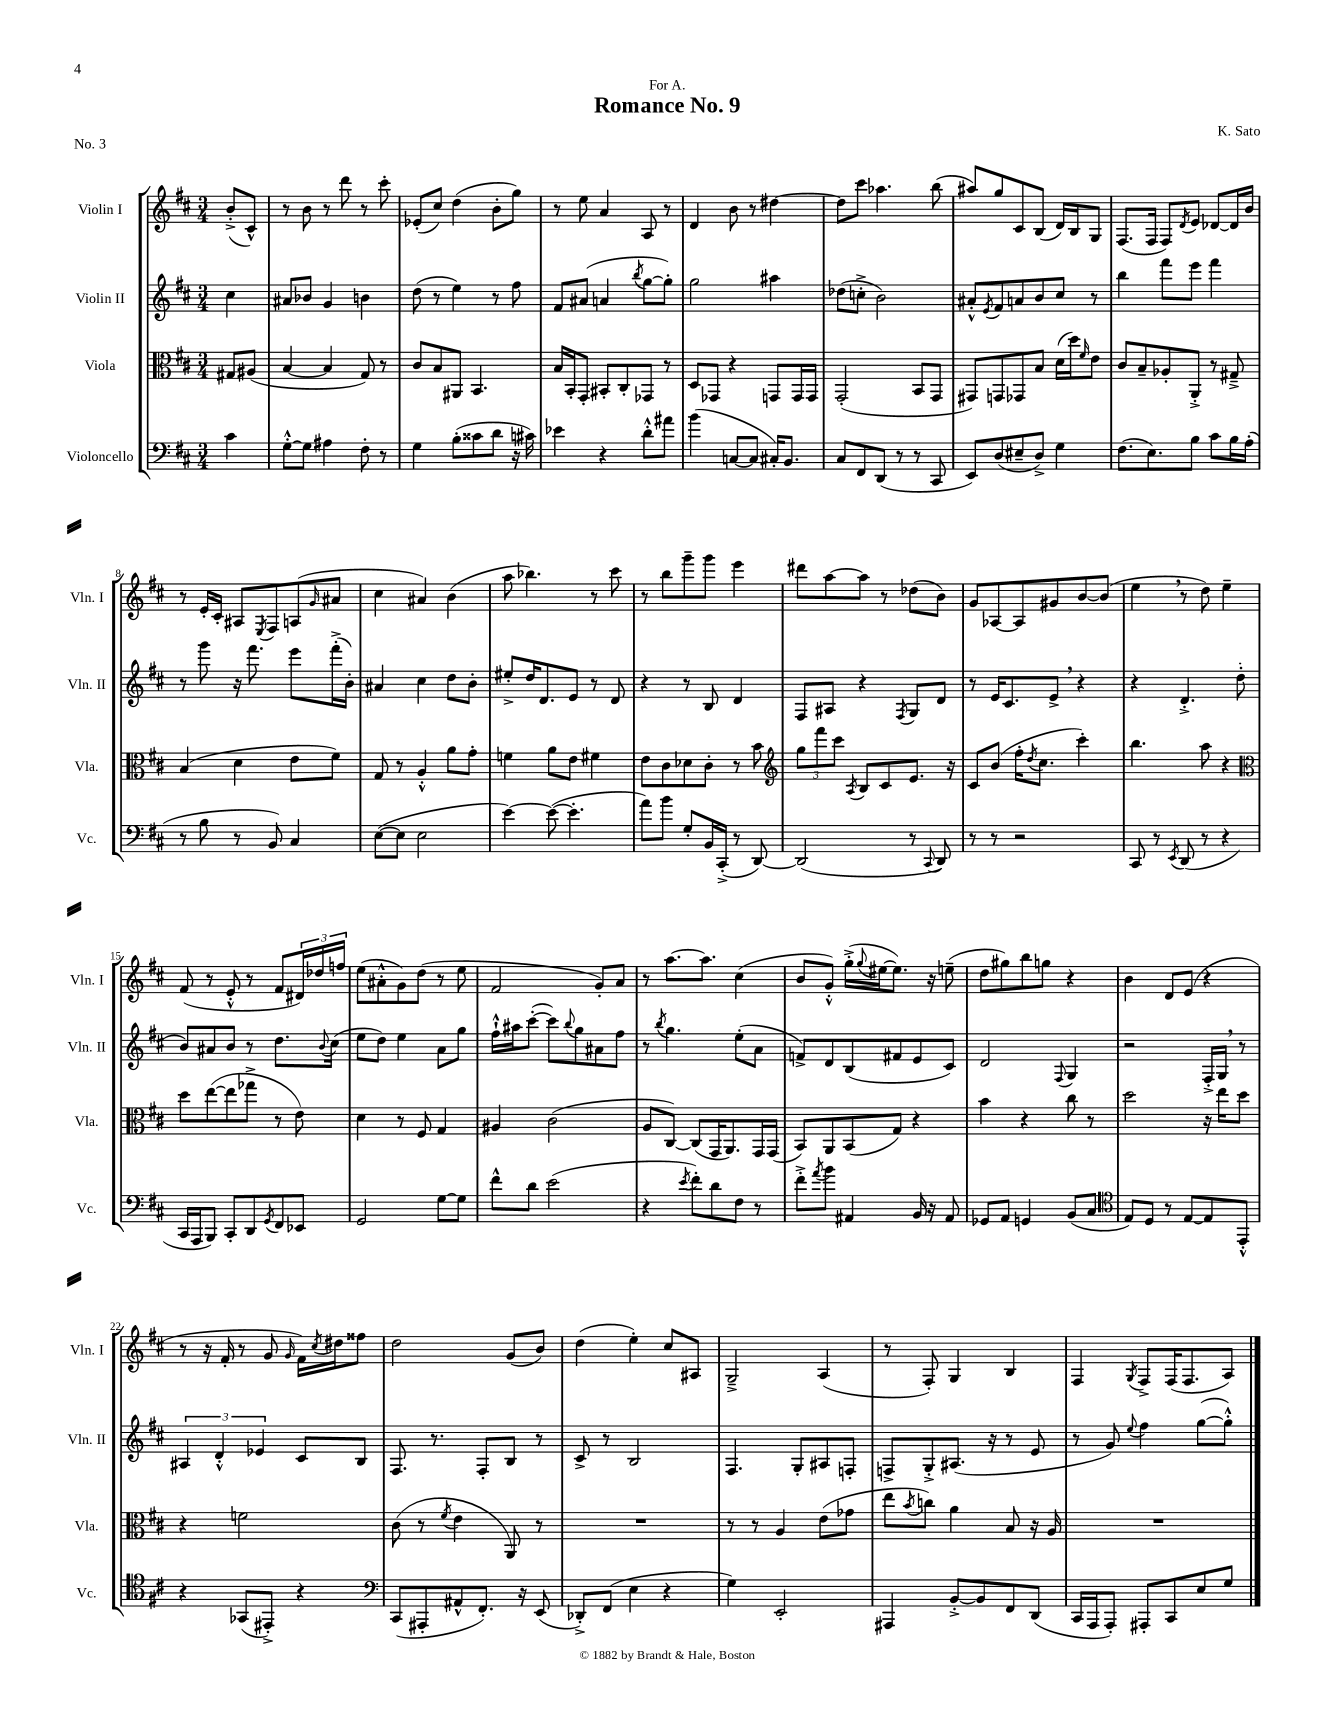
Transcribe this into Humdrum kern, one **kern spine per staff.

**kern	**kern	**kern	**kern
*staff4	*staff3	*staff2	*staff1
*clefF4	*clefC3	*clefG2	*clefG2
*k[f#c#]	*k[f#c#]	*k[f#c#]	*k[f#c#]
*M3/4	*M3/4	*M3/4	*M3/4
4c#\	8G#/L	4cc#\	(8b'^/L
.	(8A#/J	.	8c#^^/J)
=	=	=	=
[8G'^^\L	[4B/	8a#/L	8r
8G\]J	.	8b-/J	8b\
4A#\	4B/]	4g/	8r
.	.	.	8ddd\
8F#'\	8G/)	4b\	8r
8r	8r	.	8ccc#'\
=	=	=	=
4G\	8c#/L	(8dd\	(8e-'/L
.	8B/	8r	8cc#/J)
(8B'\L	8AA#/J	4ee\)	(4dd\
8c##\	4.BB/	.	.
8d\J	.	8r	8b'\L
16r	.	8ff#\	8gg\J)
16c#\)	.	.	.
=	=	=	=
4e-\	16B/LL	8f#/L	8r
.	16BB'/J	.	.
.	8GG'/J	(8a#/J	8ee\
4r	8BB#'/L	4a/	4a/
.	8C#'/	.	.
.	.	8qbb/	.
8d'^^\L	8GG-/J	[8gg\L	8A/
8a#\J	8r	8gg'\]J)	8r
=	=	=	=
(4b\	8D/L	2gg\	4d/
.	8GG-/J	.	.
[8C/L	4r	.	8b\
8C/]J	.	.	8r
16C#'/LK)	8GG/L	4aa#\	[4dd#\
8.BB/J	.	.	.
.	16GG/L	.	.
.	16GG/JJ	.	.
=	=	=	=
8C#/L	(2GG'/	(8dd-\L	8dd#\]L
8FF#/	.	8cc'^\J	8ccc#\J
(8DD/J	.	2b\)	4.aa-\
8r	.	.	.
8r	8BB/L	.	.
8CC#/	8GG/J	.	(8bb\
=	=	=	=
8EE/L)	8GG#/L)	8a#'^^/L	8aa#/L)
.	.	8qe/	.
(8D/	8GG/	8f#/	8gg/
8E#~/	8GG-/	8a/	8c#/
8D^/J)	8B/J	8b/	(8B/J
4G\	(16d\LL	8cc#/J	16d/LL)
.	16dd\J)	.	16B/J
.	16qqf#/	.	.
.	8e\J	8r	8G/J
=	=	=	=
(8.F#\L	8c#/L	4bb\	(8.F#/L
.	8B~/	.	.
8.E\)	.	.	16F#/Jk
.	8A-'/	8fff#\L	8F#/L)
.	.	.	8qd/
8B\J	8AA'^/J	8eee\J	8e/J
8c#\L	8r	4fff#\	[8d-/L
16B\L	8G#~^/	.	16d-/]L
(16A'\JJ	.	.	16b/JJ
=	=	=	=
8r	(4B/	8r	8r
8B\	.	8ggg\	16e'/LL
.	.	.	16c#'/JJ
8r	4d\	16r	8A#/L
.	.	8.fff#\	.
.	.	.	8qE/
8BB/)	.	.	8F#/
4C#/	8e\L	8eee\L	(8A/
.	.	.	16qqg/
.	8f#\J)	(16fff#'^\L	8a#/J
.	.	16b'\JJ)	.
=	=	=	=
([8E\L	8G/	4a#/	4cc#\
8E\]J	8r	.	.
2E\	4A'^^/	4cc#\	4a#/)
.	8a\L	8dd\L	(4b\
.	8g'\J	8b'\J	.
=	=	=	=
[4e\)	4f\	8ee#'^/L	8aa\
.	.	16dd/K	4.bb-\)
.	.	8.d/	.
(8e\_	8a\L	.	.
4.e'\]	8e\J	8e/J	.
.	4f#\	8r	8r
.	.	8d/	8ccc#\
=	=	=	=
8a\L)	8e\L	4r	8r
8b\J	8c#\	.	8bb\L
8G'/L	8d-\	8r	8ggg~\
16BB/L	8c#'\J	8B/	8ggg\J
(16CC#'^/JJ	.	.	.
8r	8r	4d/	4eee\
[8DD/)	8b\	.	.
=	=	=	=
*	*clefG2	*	*
(2DD/]	12gg\L	8F#/L	8ddd#\L
.	12fff#\	.	.
.	.	8A#/J	[8aa\
.	12ccc#\J	.	.
.	8qA/	.	.
.	8B/L	4r	8aa\]J
.	8c#/	.	8r
.	.	8qF#/	.
8r	8.e/J	8G/L	(8dd-\L
8qqCC#/	.	.	.
8DD/)	.	8d/J	8b\J)
.	16r	.	.
=	=	=	=
8r	8c#/L	8r	8g/L
8r	(8b/J	16e/LK	[8A-/
.	.	8.c#/	.
2r	16ff#'\LK	.	8A-/]
.	8qdd/	.	.
.	8.cc#\J	.	.
.	.	8e^/J	8g#/
.	4ccc#'\)	4r	[8b/
.	.	.	(8b/]J
=	=	=	=
8CC#/	4.bb\	4r	4ee\
8r	.	.	.
8qEE/	.	.	.
(8DD/	.	4.d'^/	8r
8r	8aa\	.	8dd\)
4r	4r	.	4ee~\
.	.	(8dd'\	.
=	=	=	=
*	*clefC3	*	*
16CC#/LL	8dd\L	8b/L)	(8f#/
16AAA/J	.	.	.
8BBB/J)	([8ee\	8a#/	8r
8CC#'/L	8ee\]	8b/J	8e'^^/
8DD/	8gg-^\J	8r	8r
8qGG/	.	.	.
8FF#/	8r	8.dd\L	8f#/L
8EE-/J	8e\)	.	24d#/L)
.	.	.	24dd-/
.	.	8qqb/	.
.	.	(16cc#\Jk	.
.	.	.	24ff/JJ
=	=	=	=
2GG/	4d\	8ee\L	(8ee\L
.	.	8dd\J)	8a#'^^\
.	8r	4ee\	8g\)
.	8F#/	.	(8dd\J
[8G\L	4G/	8a\L	8r
8G\]J	.	8gg\J	8ee\
=	=	=	=
8f#^^\L	4A#/	16ff#`^^\LL	2f#/
.	.	16aa#\J	.
8d\J	.	([8ccc#'\J	.
(2e\	(2c#\	8ccc#\]L)	.
.	.	8qqbb/	.
.	.	8gg\	.
.	.	8a#\	8g'/L)
.	.	8ff#\J	8a/J
=	=	=	=
4r	8A/L	8r	8r
.	.	8qbb/	.
.	[8C#/J)	4.gg\	[8.aa\L
8qe/	.	.	.
8f#'\L)	(8C#/]L	.	.
.	.	.	8.aa\]J
8d\	16GG/K	.	.
.	8.AA/)	.	.
8F#\J	.	(8ee'\L	(4cc#\
8r	16GG/L	8a\J	.
.	(16GG/JJ	.	.
=	=	=	=
8f#'^\L	8BB/L)	8f^/L)	8b/L
8qa/	.	.	.
8b\J	8AA/	8d/	8g'^^/J)
4AA#/	(8BB/	(8B/	(16gg'^\LL
.	.	.	8qqgg/
.	.	.	[16ee#\J
.	8G/J)	8f#/	8.ee#\]J)
16BB/	4r	8e/	.
16r	.	.	16r
8AA#/	.	8c#/J)	(8ee~\
=	=	=	=
8GG-/L	4b\	2d/	8dd\L
8AA/J	.	.	8gg#\)
4GG/	4r	.	8bb\
.	.	.	8gg\J
.	.	8qqF#/	.
(8BB/L	8cc#\	4G/	4r
8C#/J	8r	.	.
=	=	=	=
*clefC4	*	*	*
8E/L)	2dd\	2r	4b\
8D/J	.	.	.
8r	.	.	8d/L
[8E/L	.	.	(8e/J
8E/]	16r	16F#'^/LL	4r
.	16ee\LK	16G/JJ	.
8EE'^^/J	8dd\J	8r	.
=	=	=	=
4r	4r	6A#/	8r
.	.	.	16r
.	.	6d'^^/	.
.	.	.	16f#'/
(8GG-/L	2f\	.	8r
.	.	6e-/	.
8EE#'^/J)	.	.	8g/
.	.	.	16qqg/
4r	.	8c#/L	16f#\LL)
.	.	.	8qcc#/
.	.	.	16dd#\J
.	.	8B/J	8ff##\J
=	=	=	=
*clefF4	*	*	*
(8CC#/L	(8c#\	8.F#/	2dd\
8AAA#'/	8r	.	.
.	.	8.r	.
.	8qf#/	.	.
8AA#^^/	4e\	.	.
8.FF#'/J)	.	8F#'/L	.
.	8AA/)	8B/J	(8g/L
16r	.	.	.
(8EE/	8r	8r	8b/J)
=	=	=	=
8DD-'^/L)	2.r	8c#^/	(4dd\
(8FF#/J	.	8r	.
4E\	.	2B/	4ee'\)
4r	.	.	8cc#/L
.	.	.	8A#/J
=	=	=	=
4G\)	8r	4.F#/	2G~^/
.	8r	.	.
2EE'/	4A/	.	.
.	.	8G'/L	.
.	(8e\L	8A#/	(4A/
.	8g-\J	8F'/J	.
=	=	=	=
4AAA#/	8ee\L	8F^/L	8r
.	8qb/	.	.
.	8cc\J)	8G'^/	8F#'/)
[8BB'^/L	4a\	(8.A#/J	4G/
8BB/]	.	.	.
.	.	16r	.
8FF#/	8B/	8r	4B/
(8DD/J	16r	8e/	.
.	16A/	.	.
=	=	=	=
16CC#/LL	2.r	8r	4F#/
16AAA/J	.	.	.
8AAA'/J)	.	8g/)	.
.	.	8qqee/	8qG/
8AAA#'/L	.	4ff#\	8F#^/L
8CC#/	.	.	(16F#/K
.	.	.	8.F#/
8E/	.	([8gg\L	.
8G/J	.	8gg'^^\]J)	8A/J)
==	==	==	==
*-	*-	*-	*-
